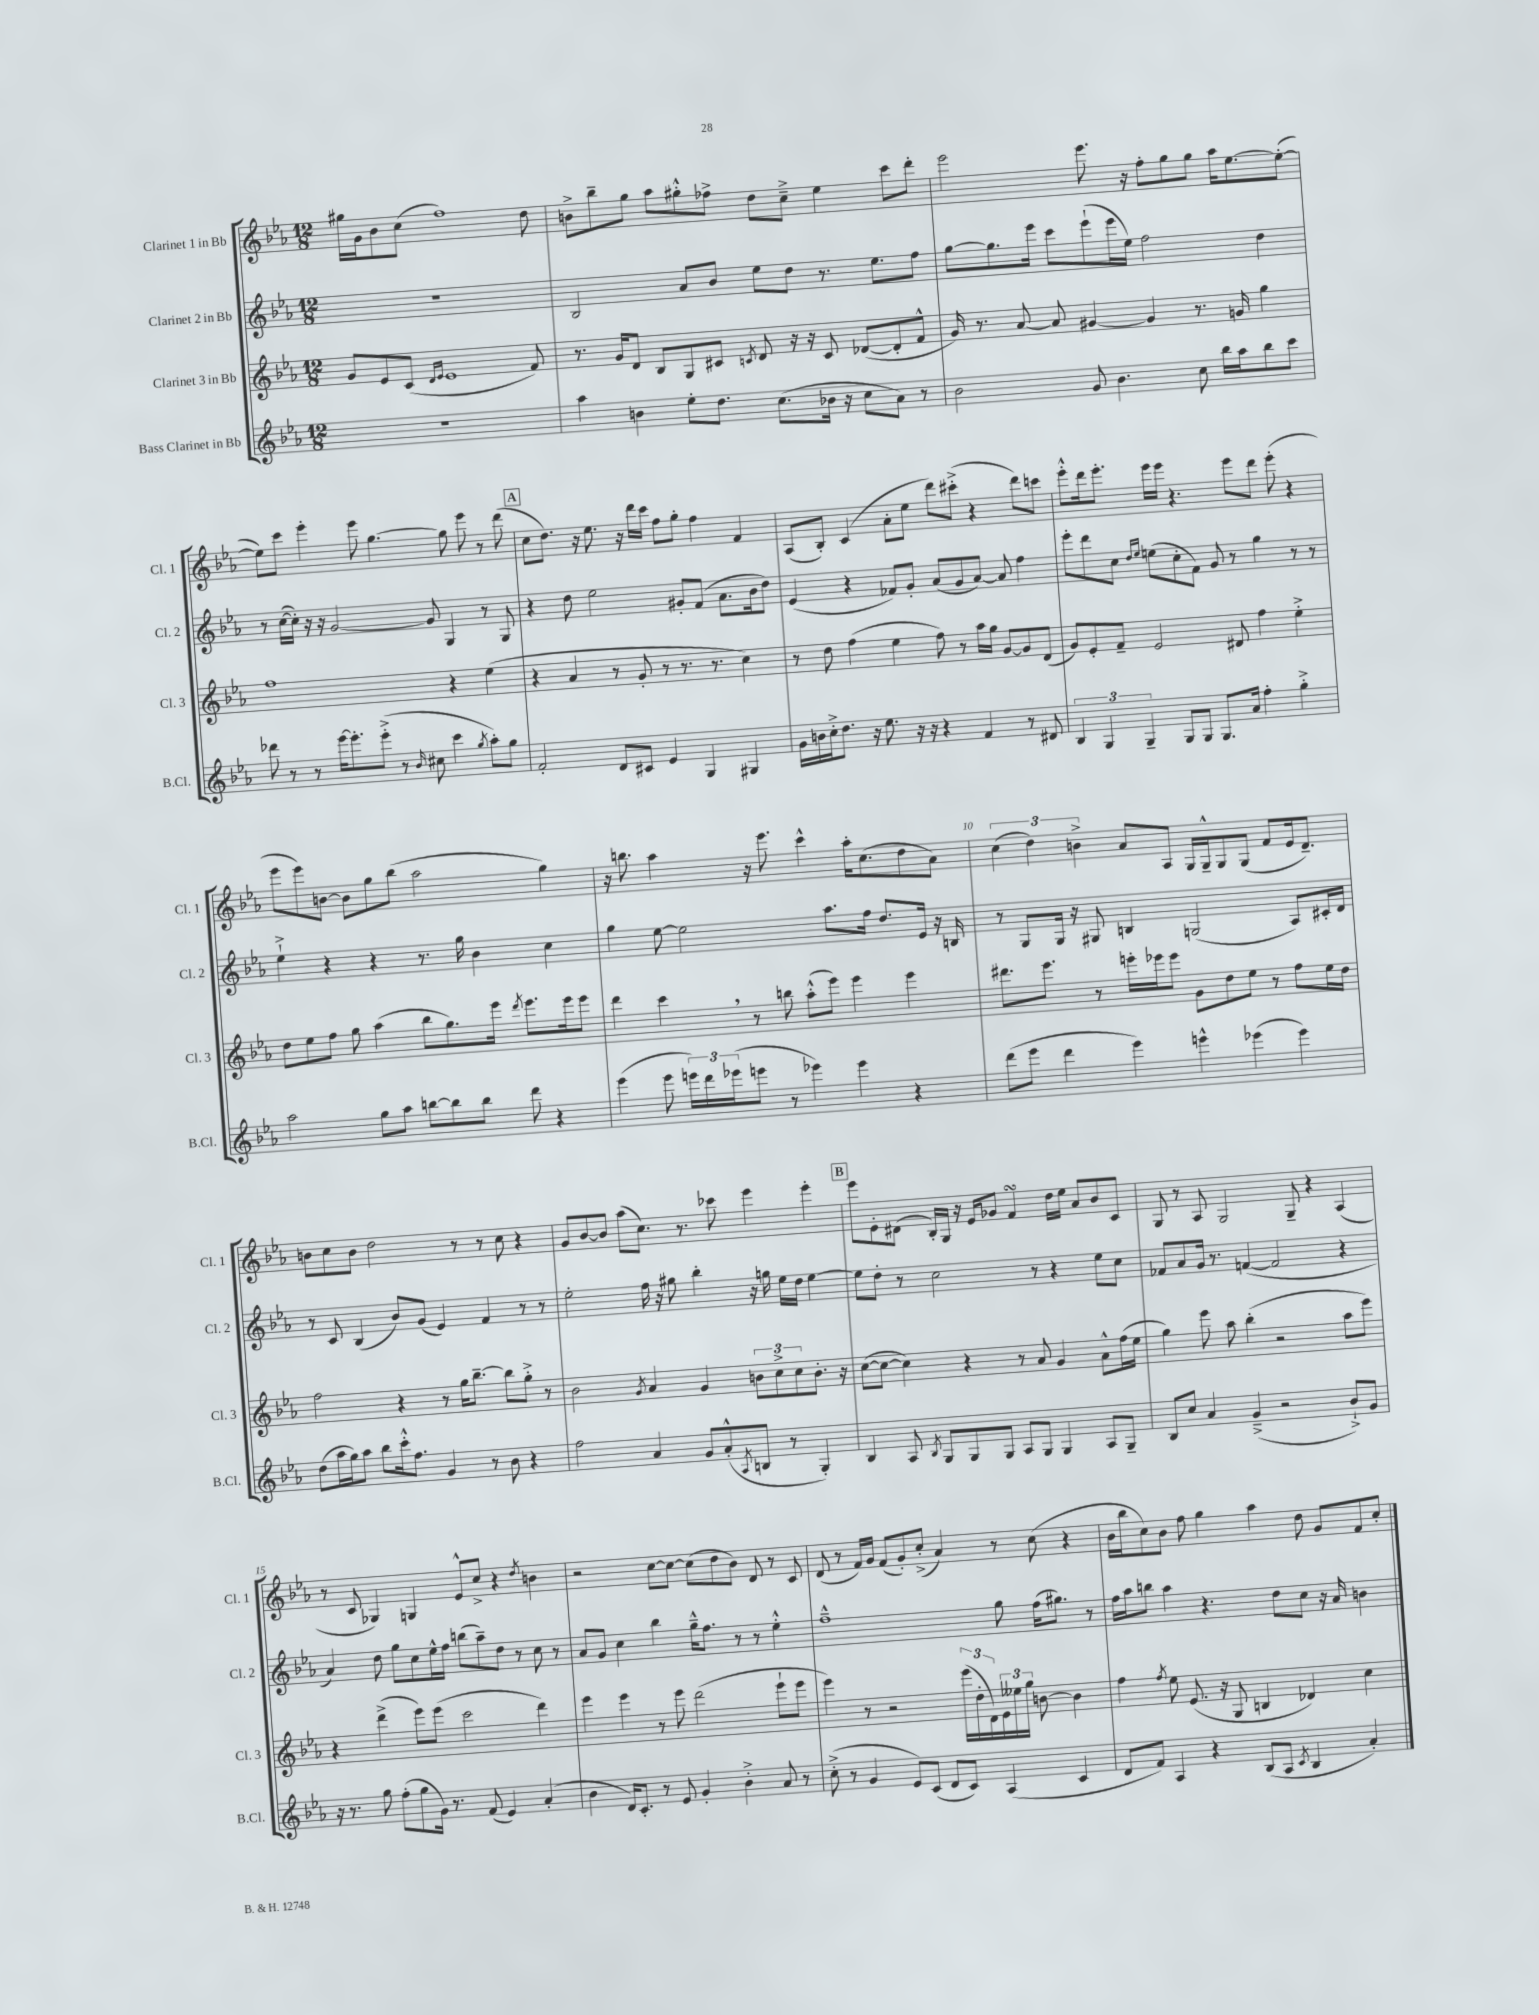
<<
\new StaffGroup <<
\new Staff = "s0" \with { instrumentName = "Clarinet 1 in Bb" shortInstrumentName = "Cl. 1" } {
    \clef treble \key ees \major \numericTimeSignature \time 12/8
    gis''16 g'16 bes'8 c''8( f''1) d''8 |
    b'8-> bes''8-- g''8 aes''8 gis''8-.-^ fes''8-> d''8 c''8---> ees''4 c'''8 d'''8-. |
    ees'''2 ees'''8. r16 f''8-. g''8 g''8 aes''16 ees''8.~ ees''8~-.( |
    ees''8) c'''8 ees'''4-. ees'''8 g''4.~ g''8 ees'''8 r8 d'''8( |
    \mark \markup { \box "A" } c''8 d''8.) r16 ees''8. r16 d'''16 c'''16 f''8 g''8-. f''4 f'4 |
    aes8( bes8-.) c'4( aes'8-. ees''8 d'''8) cis'''8-.->( r4 d'''8) c'''8 |
    ees'''8-.-^ d'''16 ees'''8.-. ees'''16 ees'''16 r4. ees'''8 d'''8 ees'''8-.( r4 |
    ees'''8 ees'''8) b'8~ b'8 g''8 bes''8( aes''2 g''4) |
    r16 b''8. aes''4 r16 ees'''8. c'''4-^ aes''16-. c''8.( d''8 aes'8) |
    \tuplet 3/2 { c''4( d''4) b'4-> } aes'8 aes8 g16 g16---^ g8 g8( f'8 ees'16 d'8.--) |
    b'8 c''8 b'8 d''2 r8 r8 c''8 r4 |
    g'8 bes'8~ bes'8 aes''8( c''8.) r8. ces'''8 ees'''4 ees'''4-. |
    \mark \markup { \box "B" } ees'''8 ees'8-. dis'8( bes16-.) g16 r16 ees'16 ges'8 f'4\turn d''16 ees''16 aes'8 bes'8 c'8 |
    g8 r8 aes8 g2 g8-- r4 aes4( |
    r8 c'8 ges4) g4 ees'8-^ c''8-> r4 \acciaccatura { d''8 } b'4 |
    r2 c''8~ c''8~ c''8( d''8 bes'8) d'8 r8 c'8 |
    d'8( r8 f'16) g'16 f'8( g'8-.) c''8-.->( aes'4) r8 c''8( r4 |
    bes'16 bes''16 c''8) bes'8 f''8 g''4 aes''4 d''8 g'8 f'8 c''8-. \bar "|." |
}
\new Staff = "s1" \with { instrumentName = "Clarinet 2 in Bb" shortInstrumentName = "Cl. 2" } {
    \clef treble \key ees \major \numericTimeSignature \time 12/8
    R1. |
    bes2 aes'8 bes'8 ees''8 d''8 r8. ees''8. f''8 |
    g''8~ g''8. ees'''16 c'''8 ees'''8-!( ees'''16 ees''16) f''2 d''4 |
    r8 c''16~( c''16-.) r16 r16 g'2~ g'8 g4 r8 g8 |
    \mark \markup { \box "A" } r4 d''8 ees''2 gis'8-. f'8( aes'8. bes'16 d''8) |
    ees'4( r4 fes'8) g'8-. aes'8( g'8 aes'8~) aes'8 f''4 |
    ees'''8-. d'''8 c''8 \grace { d''16 ees''16 } e''8( c''8-. f'8) g'8 r8 g''4 r8 r8 |
    ees''4-!-> r4 r4 r8. g''16 bes'4 c''4 |
    g''4 ees''8~ ees''2 aes''8. f''16 d''8. ees'16 r16 b16 |
    r8 g8 g16 r16 gis8 b4 g2( aes8) cis'16-. d'16 |
    r8 c'8 bes4( bes'8) g'8( ees'4) f'4 r8 r8 |
    ees''2-. f''16 r16 gis''8 bes''4-. r16 g''16 ees''16 d''16 ees''4~ |
    \mark \markup { \box "B" } ees''8 d''8-. r8 c''2 r8 r4 ees''8 c''8 |
    fes'8 aes'8 g'16 r8. f'4~( f'2 r4 |
    aes'4) d''8 g''8 c''8 ees''16-^ f''16 b''8( aes''8--) d''8 r8 c''8 r8 |
    aes'8 g'8 c''4 bes''4 g''16---^ f''8. r8 r8 ees''4-.-^ |
    f''1---^ g''8 f''16( gis''8.) r8 |
    f''16 aes''16 b''8 aes''4 r4. d''8 c''8 r16 aes'16 b'4 \bar "|." |
}
\new Staff = "s2" \with { instrumentName = "Clarinet 3 in Bb" shortInstrumentName = "Cl. 3" } {
    \clef treble \key ees \major \numericTimeSignature \time 12/8
    g'8 ees'8 c'8( \grace { d'16 ees'16 } ees'1 f'8) |
    r8. g'16 d'8 bes8 g8 cis'8 \acciaccatura { c'8 } d'8 r16 r16 c'8 des'8~( des'8-. f'8-^ |
    g'16) r8. aes'8~ aes'8 gis'4~ gis'4 r8. g'16 g''4 |
    f''1 r4 ees''4( |
    \mark \markup { \box "A" } r4 aes'4 r8 g'8-. r8 r8. r8. c''4) |
    r8 d''8 f''4( ees''4 f''8) r8 aes''16 g''16 g'8~ g'8 d'8( |
    g'8) ees'8-. f'8-- ees'2 dis'8 f''4 ees''4-.-> |
    d''8 ees''8 f''8 g''8 aes''4( bes''8 g''8.) ees'''16 \acciaccatura { d'''8 } ees'''8. ees'''16 ees'''8 |
    d'''4 c'''4 \breathe r8 b''8 aes''8-.-^( ees'''8) ees'''4 ees'''4 |
    dis'''8. ees'''8. r8 e'''16-. ees'''16 ees'''8 g'8 d''8 ees''8 r8 f''8 ees''16 d''16 |
    f''2 r4 r8 g''16 bes''8.~-- bes''8 g''8-.-> r8 |
    bes'2 \acciaccatura { g'8 } aes'4 g'4 \tuplet 3/2 { b'8 c''8-> c''8 } b'8.-. r16 |
    \mark \markup { \box "B" } c''8~( c''8~ c''4) r4 r8 aes'8 g'4 aes'8-^ f''16( ees''16 |
    g''4) ees'''8 aes''8 bes''4-.( r2 aes''8 ees'''8) |
    r4 d'''4->( ees'''8) ees'''8( c'''2 d'''4) |
    ees'''4 ees'''4 r8 ees'''8 d'''2( ees'''8-! ees'''8 |
    ees'''4) r8 r2 \tuplet 3/2 { ees'''16( d''16-. d'16) } \tuplet 3/2 { ees'16 eeses''16 g''16 } b'8~ b'4 |
    f''4 \acciaccatura { f''8 } ees''8 ees'8.( r16 g8 b4 des'4) c''4 \bar "|." |
}
\new Staff = "s3" \with { instrumentName = "Bass Clarinet in Bb" shortInstrumentName = "B.Cl." } {
    \clef treble \key ees \major \numericTimeSignature \time 12/8
    R1. |
    aes''4 b'4 ees''8-. d''8. c''8.( bes'16 r16 c''8 aes'8) r8 |
    bes'2 g'8 bes'4. c''8 bes''16 aes''16 bes''8 c'''8 |
    des'''8 r8 r8 ees'''16~ ees'''8.-. ees'''8-.->( r8 \grace { bes'16 } cis''8 c'''4 \acciaccatura { g''8 } aes''8-.) g''8 |
    \mark \markup { \box "A" } f'2-. d'8 cis'8 ees'4 g4 gis4 |
    g'16 b'16 c''16-.-> d''8. r16 ees''8. r16 r16 r4 f'4 r8 dis'8 |
    \tuplet 3/2 { bes4 g4 g4-- } g8 g8 g8. aes'16 f''4-. g''4-.-> |
    aes''2 g''8 aes''8 b''8~ b''8 b''8 d'''8 r4 |
    ees'''4( ees'''8 \tuplet 3/2 { e'''16) d'''16 ees'''16( } e'''8 r8 ees'''4) ees'''4 r4 |
    d'''8( ees'''8 d'''4 ees'''4) e'''4-^ ees'''4( ees'''4) |
    d''8( aes''16 g''16) aes''8 bes''8 c'''16-.-^ f''8. g'4 r8 bes'8 r4 |
    f''2 aes'4 g'8 aes'8-.-^( \acciaccatura { aes8 } b8 r8 g4-.) |
    \mark \markup { \box "B" } bes4 aes8 \acciaccatura { bes8 } g8 g8 g8 aes8 g8 g4 aes8 g8-- |
    bes8 c''8 aes'4 g'4--->( r2 bes'8-!->) g'8 |
    r16 r8. g''8 f''8-.( g''8 g'16) r8. f'8( ees'4) aes'4-.( |
    bes'4 d'16) c'8.-. r8 ees'8 g'4-. bes'4-.-> aes'8 r8 |
    c''8-.->( r8 g'4 ees'8) c'8( d'8 c'8) aes4( c'4 |
    d'8 f'8) aes4 r4 bes8( aes8 \acciaccatura { c'8 } bes4 aes'4-.) \bar "|." |
}
>>
>>
\layout { \context { \Score \override BarNumber.break-visibility = ##(#f #t #t) barNumberVisibility = #(every-nth-bar-number-visible 5) } }
